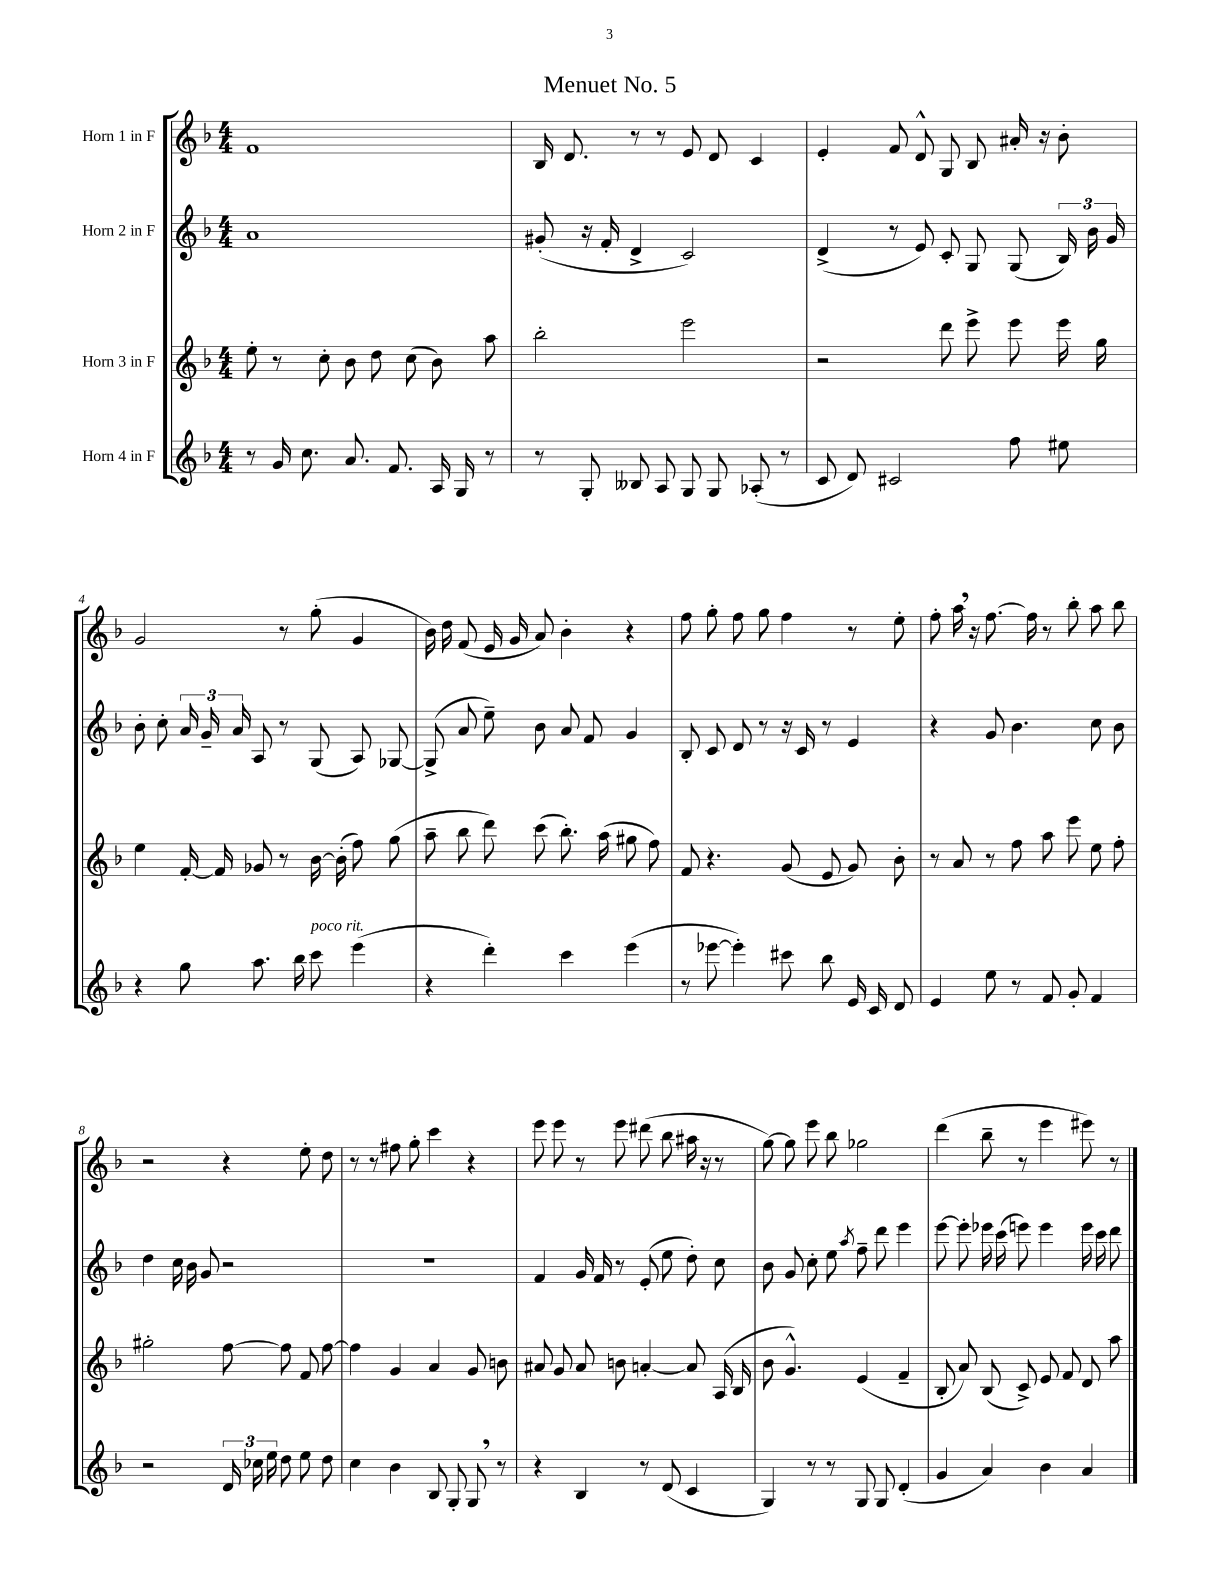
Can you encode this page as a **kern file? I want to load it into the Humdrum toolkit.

**kern	**kern	**kern	**kern
*staff4	*staff3	*staff2	*staff1
*clefG2	*clefG2	*clefG2	*clefG2
*k[b-]	*k[b-]	*k[b-]	*k[b-]
*M4/4	*M4/4	*M4/4	*M4/4
8r	8ee'	1a	1f
16g	8r	.	.
8.cc	.	.	.
.	8cc'	.	.
8.a	8b-	.	.
.	8dd	.	.
8.f	.	.	.
.	(8cc	.	.
16A	8b-)	.	.
16G	.	.	.
8r	8aa	.	.
=	=	=	=
8r	2bb-'	(8g#'	16B-
.	.	.	8.d
8G'	.	16r	.
.	.	16f'	.
8B--	.	4d^	8r
8A	.	.	8r
8G	2eee	2c)	8e
8G	.	.	8d
(8A-'	.	.	4c
8r	.	.	.
=	=	=	=
8c	2r	(4d^	4e'
8d)	.	.	.
2c#	.	8r	8f
.	.	8e)	8d^^
.	8ddd	8c'	8G
.	8eee^	8G	8B-
8ff	8eee	(8G	16a#'
.	.	.	16r
8ee#	16eee	24B-)	8b-'
.	.	24b-	.
.	16gg	.	.
.	.	24g	.
=	=	=	=
4r	4ee	8b-'	2g
.	.	8cc'	.
8gg	[16f'	24a	.
.	.	24g~	.
.	16f]	.	.
.	.	24a	.
8.aa	8g-	8A	.
.	8r	8r	8r
16bb-	.	.	.
8ccc	[16b-	(8G	(8gg'
.	(16b-']	.	.
(4eee	8ff)	8A)	4g
.	(8gg	[8G-	.
=	=	=	=
4r	8aa~	(8G-^]	16b-)
.	.	.	16dd
.	8bb-	8a	(8f
4ddd')	8ddd)	8ee~)	16e
.	.	.	16g
.	(8ccc	8b-	8a)
4ccc	8.bb-')	8a	4b-'
.	.	8f	.
.	(16aa	.	.
(4eee	8gg#	4g	4r
.	8ff)	.	.
=	=	=	=
8r	8f	8B-'	8ff
[8eee-	4.r	8c	8gg'
4eee-'])	.	8d	8ff
.	.	8r	8gg
8ccc#	(8g	16r	4ff
.	.	16c	.
8bb-	8e	8r	.
16e	8g)	4e	8r
16c	.	.	.
8d	8b-'	.	8ee'
=	=	=	=
4e	8r	4r	8ff'
.	8a	.	16aa
.	.	.	16r
8ee	8r	8g	[8.ff
8r	8ff	4.b-	.
.	.	.	16ff]
8f	8aa	.	8r
8g'	8eee	.	8bb-'
4f	8ee	8cc	8aa
.	8ff'	8b-	8bb-
=	=	=	=
2r	2gg#'	4dd	2r
.	.	16cc	.
.	.	16b-	.
.	.	8g	.
24d	[8ff	2r	4r
24cc-	.	.	.
24ee	.	.	.
8dd	8ff]	.	.
8ee	8f	.	8ee'
8dd	[8ff	.	8dd
=	=	=	=
4cc	4ff]	1r	8r
.	.	.	8r
4b-	4g	.	8ff#
.	.	.	8gg'
8B-	4a	.	4ccc
8G'	.	.	.
8G	8g	.	4r
8r	8b	.	.
=	=	=	=
4r	8a#	4f	8eee
.	8g	.	8eee
4B-	8a#	16g	8r
.	.	16f	.
.	8b	8r	8eee
8r	[4a'	(8e'	(8ddd#
(8d	.	8ee	8bb-
4c	8a]	8dd')	16aa#
.	.	.	16r
.	(16A	8cc	8r
.	16B-	.	.
=	=	=	=
4G)	8b-	8b-	[8gg)
.	4.g^^)	8g	8gg]
8r	.	8cc'	8eee
8r	.	8ee	8bb-
.	.	8qaa	.
8G	(4e	8ff~	2gg-
8G	.	8ddd	.
(4d'	4f~	4eee	.
=	=	=	=
4g	8B-'	[8eee	(4ddd
.	8a)	8eee']	.
4a)	(8B-	16eee-	8bb-~
.	.	(16ccc	.
.	8c^)	8eee)	8r
4b-	8e	4eee	4eee
.	8f	.	.
4a	8d	16eee	8eee#)
.	.	16ccc	.
.	8aa	8ddd	8r
==	==	==	==
*-	*-	*-	*-
